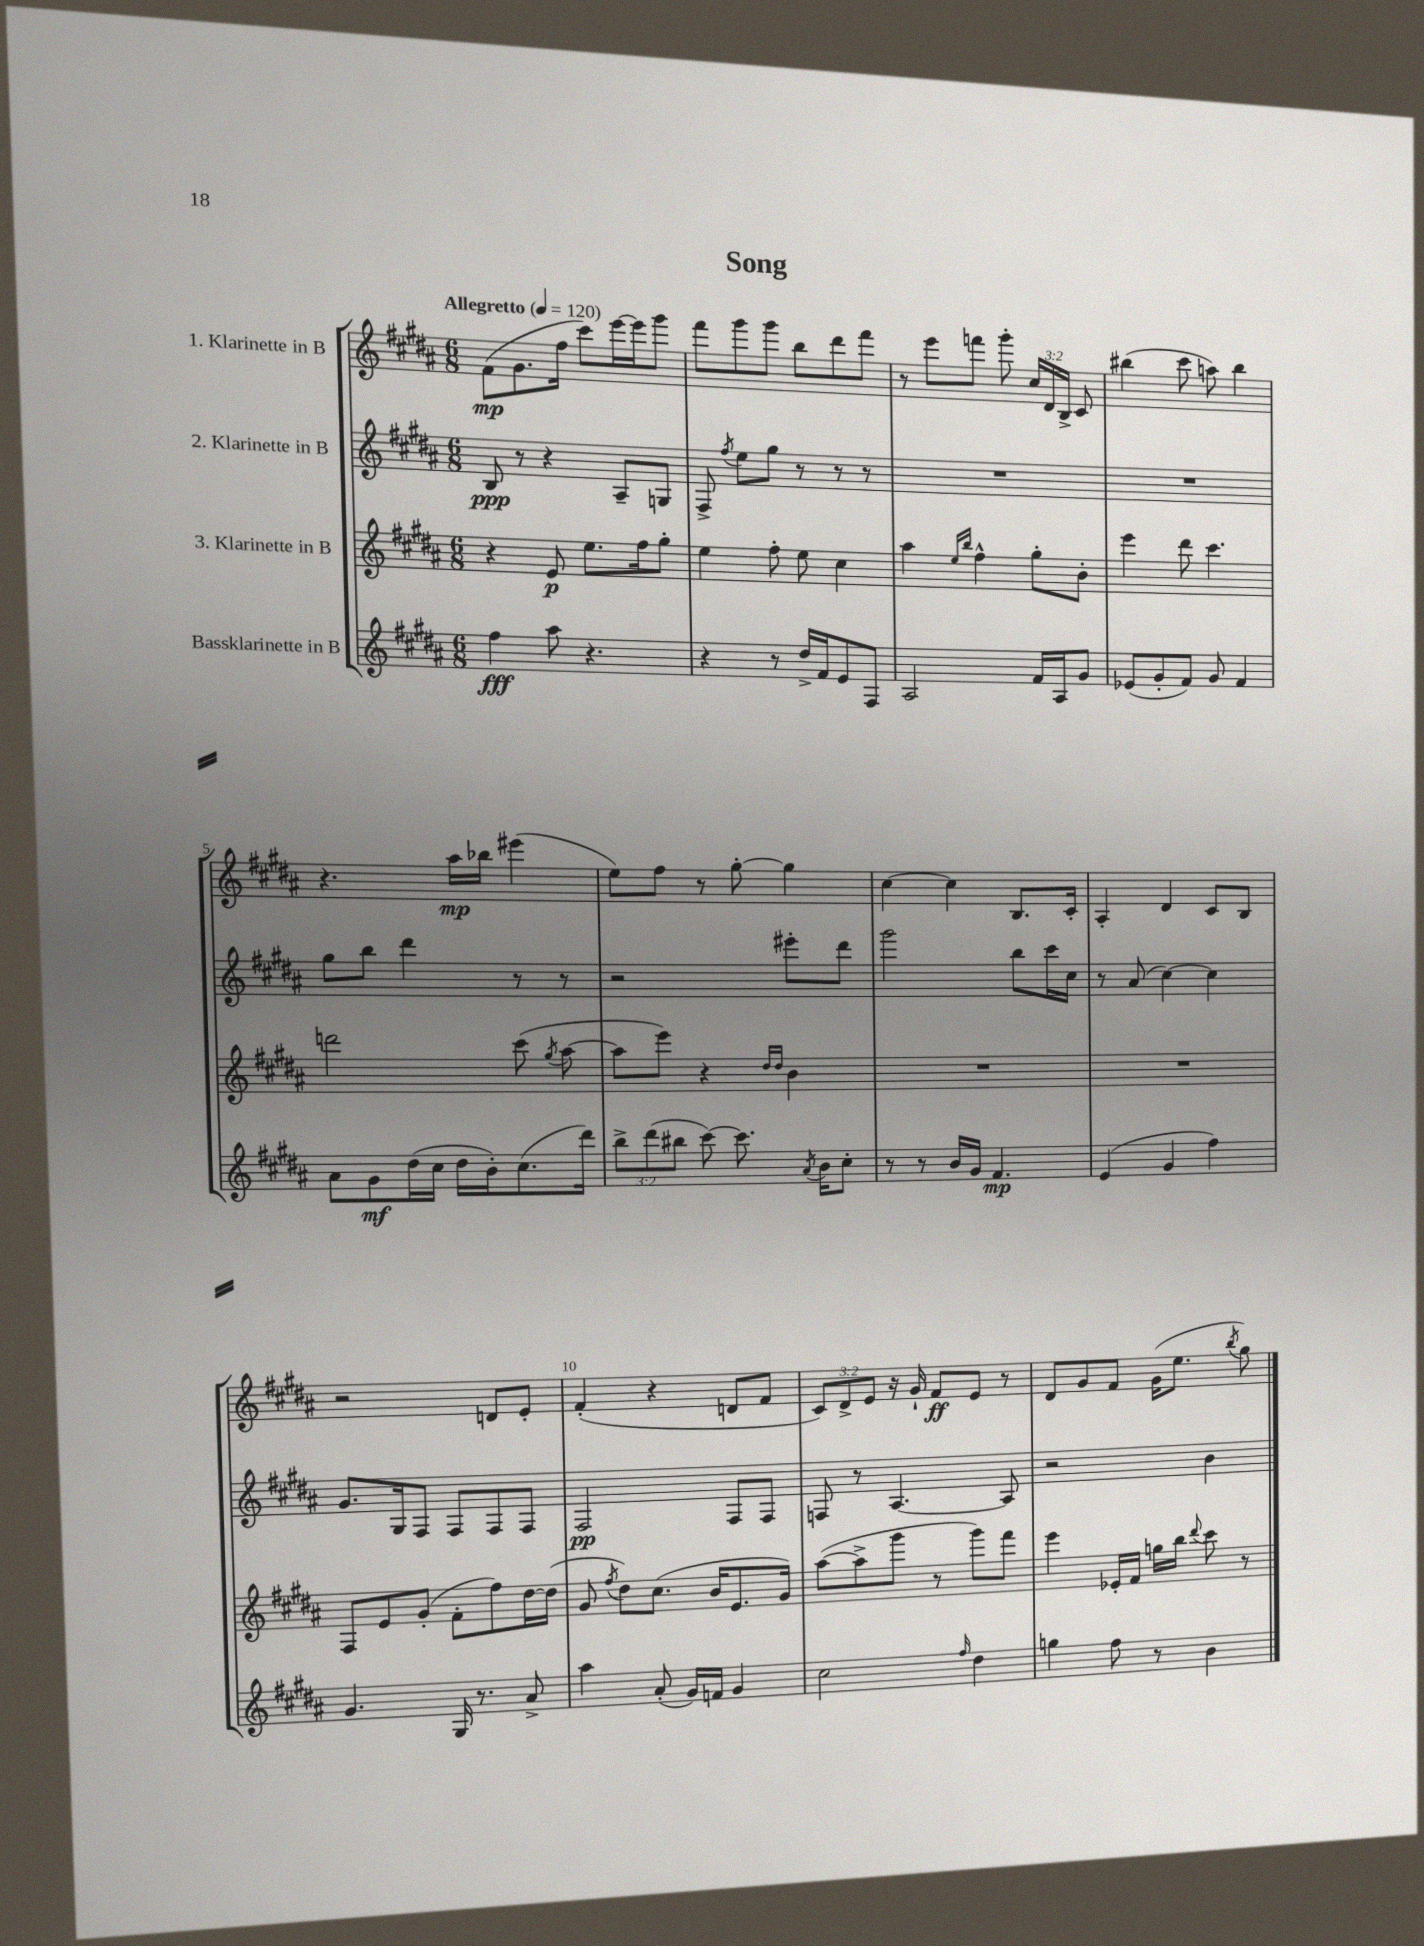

**kern	**kern	**kern	**kern
*staff4	*staff3	*staff2	*staff1
*clefG2	*clefG2	*clefG2	*clefG2
*k[f#c#g#d#a#]	*k[f#c#g#d#a#]	*k[f#c#g#d#a#]	*k[f#c#g#d#a#]
*M6/8	*M6/8	*M6/8	*M6/8
*MM120	*MM120	*MM120	*MM120
4ff#	4r	8B	(8f#
.	.	8r	8.g#
8aa#	8e	4r	.
.	.	.	16ff#
4.r	8.ee	.	8ccc#)
.	.	8A#~	[16eee
.	16ff#	.	16eee]
.	8gg#'	8G	8ggg#
=	=	=	=
4r	4ee	8F#^	8fff#
.	.	8qff#	.
.	.	8ee	8ggg#
8r	8ff#'	8gg#	8ggg#
16dd#^	8ee	8r	8bb
16f#	.	.	.
8e	4cc#	8r	8ddd#
8F#	.	8r	8fff#
=	=	=	=
2A#	4aa#	2.r	8r
.	.	.	8eee
.	16qqee	.	.
.	16qqbb	.	.
.	4ff#^^	.	8fff
.	.	.	8ggg#'
16f#	8gg#'	.	24cc#
.	.	.	24d#
16A#	.	.	.
.	.	.	24B^
8g#	8b'	.	8c#
=	=	=	=
(8e-	4eee	2.r	(4bb#
8g#'	.	.	.
8f#)	8ddd#	.	8ccc#
8g#	4.ccc#	.	8aa)
4f#	.	.	4bb#
=	=	=	=
8a#	2ddd	8gg#	4.r
8g#	.	8bb	.
(16dd#	.	4ddd#	.
16cc#	.	.	.
16dd#	.	.	16aa#
16b')	.	.	16bb-
(8.cc#	(8ccc#	8r	(4eee#
.	8qgg#	.	.
.	[8aa#	8r	.
16ddd#)	.	.	.
=	=	=	=
12bb^	8aa#]	2r	8ee)
(12ddd#	.	.	.
.	8eee)	.	8ff#
12bb#	.	.	.
[8ccc#)	4r	.	8r
8.ccc#]	.	.	[8gg#'
.	16qqdd#	.	.
.	16qqdd#	.	.
.	4b	8eee#'	4gg#]
8qa#	.	.	.
16b	.	.	.
8cc#'	.	8ddd#	.
=	=	=	=
8r	2.r	2ggg#	[4cc#
8r	.	.	.
16b	.	.	4cc#]
16g#	.	.	.
4.f#	.	.	.
.	.	8bb	8.B
.	.	16ccc#	.
.	.	16cc#	16c#'
=	=	=	=
(4e	2.r	8r	4A#'
.	.	(8a#	.
4g#	.	[4cc#)	4d#
4ff#)	.	4cc#]	8c#
.	.	.	8B
=	=	=	=
4.g#	8F#	8.g#	2r
.	8e	.	.
.	.	16G#	.
.	(8g#'	8F#	.
16G#	8f#'	8F#	.
8.r	.	.	.
.	8ff#)	8F#	8d
8a#^	[16dd#	8F#	8e'
.	(16dd#]	.	.
=	=	=	=
4aa#	8g#	2F#	(4f#'
.	8qff#	.	.
.	8dd#)	.	.
(8a#'	(8.cc#	.	4r
16g#)	.	.	.
16f	16b	.	.
4g#	8.e	8F#	8d
.	.	8F#	8f#
.	16g#)	.	.
=	=	=	=
2cc#	([8aa#	8F	12c#)
.	.	.	12d#^
.	8aa#^]	8r	.
.	.	.	12e
.	8ggg#	[4.A#	16r
.	.	.	16g#`
.	8r	.	8f#
16qqff#	.	.	.
4dd#	8ggg#)	.	8e
.	8fff#	8A#]	8r
=	=	=	=
4gg	4eee	2r	8d#
.	.	.	8g#
8ff#	16e-'	.	8f#
.	16f#	.	.
8r	16gg	.	(16g#
.	16bb	.	8.ee
.	8qqddd#	.	.
4b	8ccc#	4b	.
.	.	.	8qbb
.	8r	.	8gg#)
==	==	==	==
*-	*-	*-	*-
